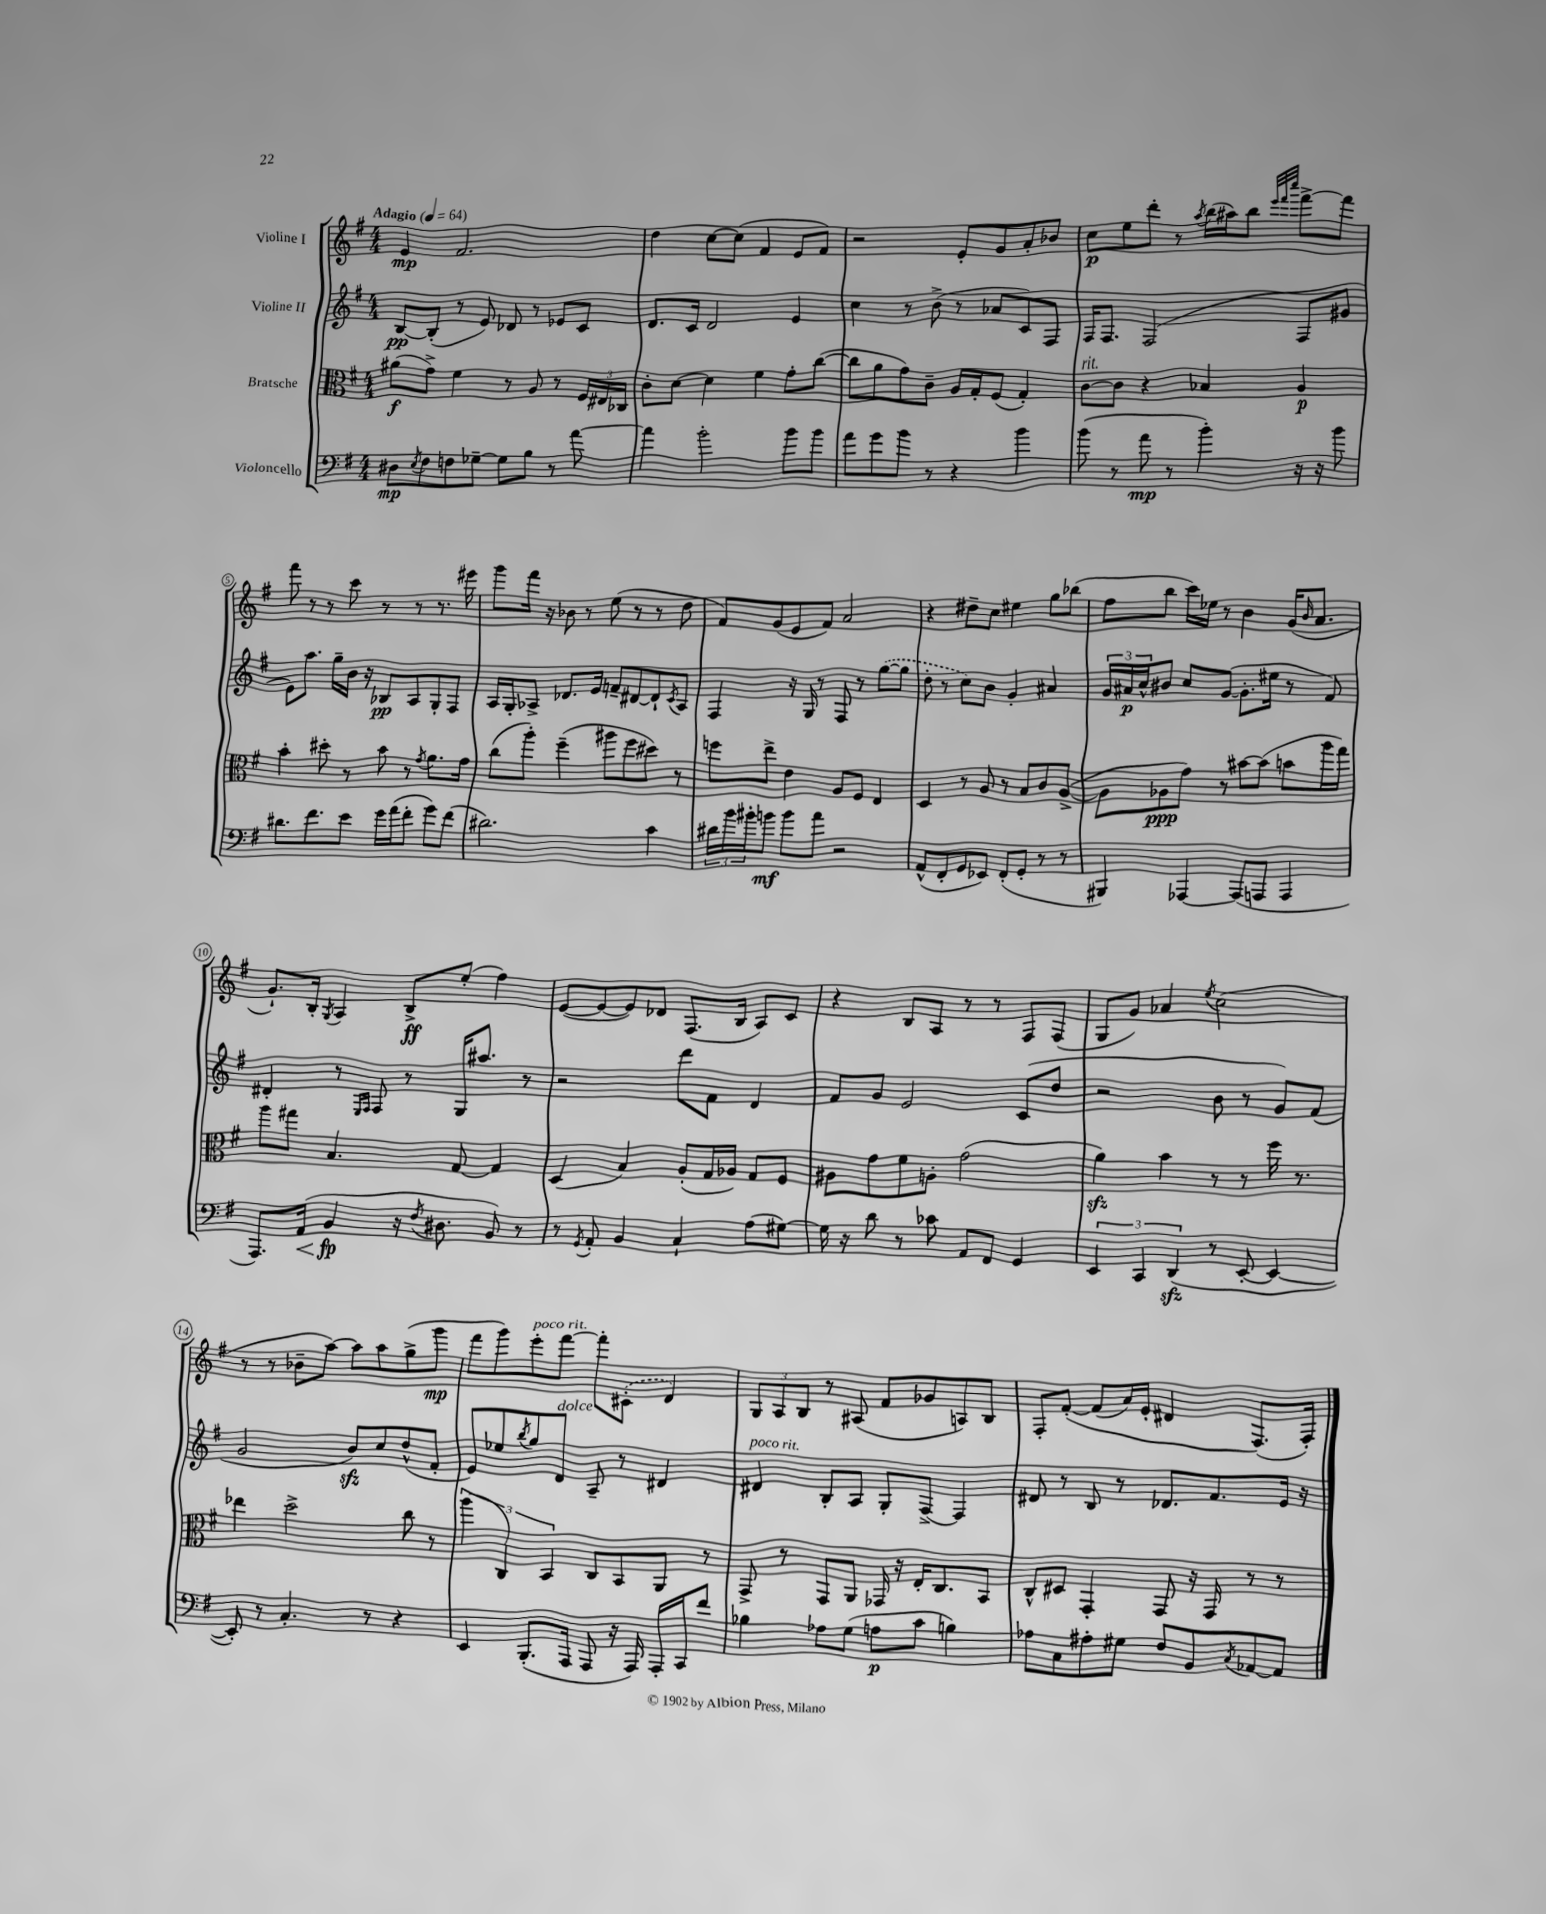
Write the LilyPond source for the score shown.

<<
\new StaffGroup <<
\new Staff = "s0" \with { instrumentName = "Violine I" } {
    \clef treble \key g \major \numericTimeSignature \time 4/4 \tempo "Adagio" 4 = 64
    e'4\mp fis'2. |
    d''4 c''8~ c''8( fis'4 e'8 fis'8) |
    r2 e'8-. g'8 a'8-. bes'8 |
    c''8\p e''8 d'''8-. r8 \acciaccatura { a''8 } b''16( ais''16) b''8 \grace { e'''32 fis'''32 c''''32 } fis'''8~-> fis'''8 |
    fis'''8 r8 r8 c'''8 r8 r8 r8. eis'''16 |
    g'''8 fis'''16 r16 bes'8 r8 e''8( r8 r8 d''8 |
    fis'8) g'8( e'8 fis'8) a'2 |
    r4 dis''8-- c''8 eis''4 g''8 bes''8( |
    fis''8 b''8 c'''16) ees''16 r8 b'4 g'16( \grace { b'16 } a'8. |
    g'8.-!) b16-. \acciaccatura { g8 } a4 b8->\ff e''8-.( fis''4) |
    e'8~( e'8~ e'8) des'8 fis8.( b16 a8) c'8 |
    r4 b8 a8 r8 r8 fis8 fis8( |
    g8 g'8) aes'4 \acciaccatura { e''8 } c''2( |
    r8 r8 bes'8-- a''8~) a''8 a''8 g''8->( g'''8\mp |
    fis'''8 g'''8) e'''8-.^\markup { \italic "poco rit." } fis'''8~ fis'''8-. \once \slurDashed cis'8-.( d'4) |
    \tuplet 3/2 { g8 a8 b8 } r8 ais8( fis'8 ges'8 a8) b8 |
    fis8-. fis'8~-.\( fis'8( a'16) e'16-. dis'4 fis8.(\) fis16-.) \bar "|." |
}
\new Staff = "s1" \with { instrumentName = "Violine II" } {
    \clef treble \key g \major \numericTimeSignature \time 4/4
    b8~\pp b8-.( r8 e'8) des'8 r8 ees'8 c'8 |
    d'8. c'16 d'2 e'4 |
    c''4 r8 b'8->( r8 aes'8 c'8) fis8 |
    fis16 fis8. fis2( fis8 gis'8 |
    e'8) a''8. g''16-- b'16 r16 bes8\pp a8 g8-. fis8 |
    a16 g16-. aes8-> des'8. e'16 f'8-- dis'8~ dis'8-! \acciaccatura { c'8 } aes8 |
    fis4 r16 g16 r8 fis8 r8 \once \slurDashed g''8~( g''8 |
    d''8-. r8 c''8) b'8 g'4-. ais'4 |
    \tuplet 3/2 { g'16 ais'16\p c''16-^ } bis'8 c''8 g'8~( g'8.-. eis''16 r8 fis'8) |
    dis'4-. r8 \grace { e16 fis16 } fis8 r8 g16 ais''8. r8 |
    r2 d'''8 fis'8 d'4 |
    fis'8 g'8 e'2 c'8( d''8 |
    r2 b'8 r8 g'8) fis'8( |
    g'2 b'8\sfz) c''8 d''8-^( fis'8-. |
    e'8) ees''8 \acciaccatura { b''8 } g''8 d'8^\markup { \italic "dolce" } a8-- r8 dis'4 |
    dis'4^\markup { \italic "poco rit." } b8-. a8 g8-. fis8~-> fis4 |
    dis'8 r8 b8 r8 des'8. fis'8. e'16 r16 \bar "|." |
}
\new Staff = "s2" \with { instrumentName = "Bratsche" } {
    \clef alto \key g \major \numericTimeSignature \time 4/4
    ais'8\f( g'8->) fis'4 r8 a8 r8 \tuplet 3/2 { fis16 eis16 ces16 } |
    c'8-. d'8~ d'4 fis'4 g'8-. c''8~( |
    c''8 a'8 g'8) c'8-- a16 g16-. fis8( g4-.) |
    c'8~^\markup { \italic "rit." } c'8 r4 bes4 a4\p |
    b'4-. dis''8-. r8 b'8 r8 \acciaccatura { g'8 } a'8. g'16 |
    c''8( a''8-.) fis''4--( ais''8 fis''8 dis''8) r8 |
    f''8 e''8-> e'4 a8 fis8 e4 |
    d4 r8 a8 r8 b8 c'8 a8~->( |
    a8 aes8\ppp g'8) r8 bis'8~ bis'8( b'8 a''16 g''16) |
    a''8 gis''8 b4. g8~ g4 |
    d4( b4) a8-.( g16 aes16) g8 fis8 |
    ais8 g'8 fis'8 a8-. g'2( |
    a'4\sfz) b'4 r8 r8 fis''16 r8. |
    ees''4 d''2-> c''8 r8 |
    \tuplet 3/2 { a''4( c4) b,4 } c8 b,8 a,8 r8 |
    g,8-> r8 g,8 a,8 ges,16 r16 e16-. c8. b,8 |
    c8-^ dis8 g,4-. g,8 r16 g,16 r8 r8 \bar "|." |
}
\new Staff = "s3" \with { instrumentName = "Violoncello" } {
    \clef bass \key g \major \numericTimeSignature \time 4/4
    dis8\mp \acciaccatura { e8 } fis8 f8 ges8~-- ges8 b8 r8 a'8~ |
    a'4 b'2-. b'8 b'8 |
    a'8 g'8 b'8 r8 r4 b'4 |
    b'8( r8 a'8\mp r8 b'4-.) r16 r16 b'8 |
    dis'8. fis'8. e'8 g'16 a'16( fis'8-. g'8) fis'8( |
    dis'2.) c'4 |
    \tuplet 3/2 { dis'16 b'16 bis'16-. } b'8\mf b'8 a'8 r2 |
    a,8-^( fis,8-. g,8 ees,8) fis,8-.( g,8-. r8 r8 |
    bis,,4) aes,,4~ aes,,8( a,,8 a,,4 |
    a,,8.) a,16\<( b,4\fp\! r16 \acciaccatura { fis8 } dis8. b,8) r8 |
    r8 \acciaccatura { g,8 } a,8-. b,4 c4-! a8( gis8~) |
    gis16 r16 d'8 r8 ces'8 a,8 fis,8 g,4 |
    \tuplet 3/2 { e,4 c,4 d,4\sfz( } r8 e,8~-. e,4~ |
    e,8-.) r8 c4.-. r8 r4 |
    e,4 b,,8.-.( a,,16 a,,8 r16 a,,16) a,,16-. c,16 fis'8 |
    bes4 aes8 g8( a8\p c'8 b4) |
    aes8 c8 ais8-. gis8 fis8 b,8 \acciaccatura { c8 } aes,8~ aes,8 \bar "|." |
}
>>
>>
\layout { \context { \Score \override BarNumber.stencil = #(make-stencil-circler 0.1 0.3 ly:text-interface::print) } }
